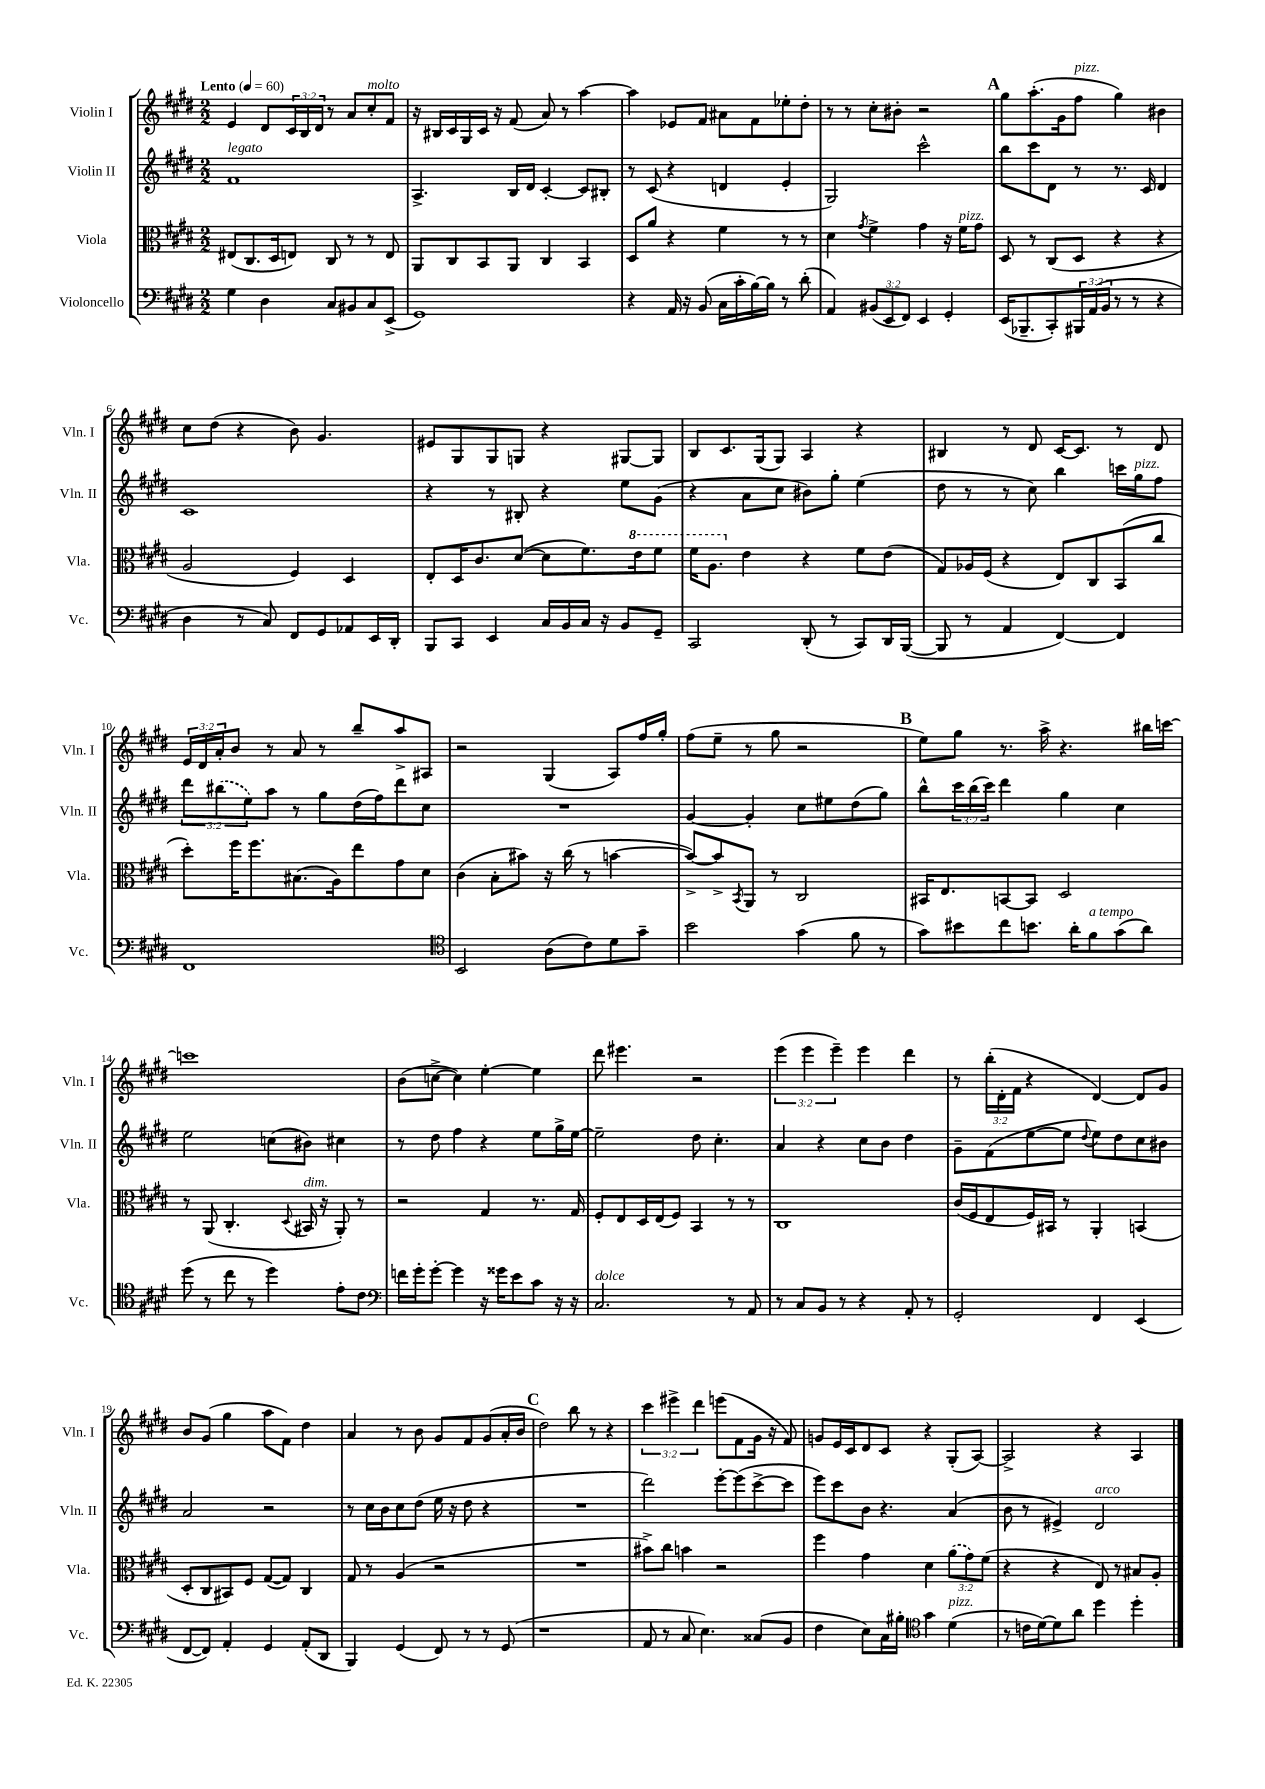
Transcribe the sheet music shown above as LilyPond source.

<<
\new StaffGroup <<
\new Staff = "s0" \with { instrumentName = "Violin I" shortInstrumentName = "Vln. I" } {
    \clef treble \key e \major \numericTimeSignature \time 2/2 \override Staff.TupletNumber.text = #tuplet-number::calc-fraction-text \tempo "Lento" 4 = 60
    e'4 dis'8 \tuplet 3/2 { cis'16 b16 dis'16 } r8 a'8 cis''8-.^\markup { \italic "molto" } fis'8 |
    r16 bis16 cis'16 gis16 cis'16 r16 fis'8( a'8) r8 a''4~ |
    a''4 ees'8 fis'8 ais'8 fis'8 ees''8-. dis''8-. |
    r8 r8 cis''8-. bis'8-. r2 |
    \mark \markup { \bold "A" } gis''8 a''8.-.( gis'16 fis''8^\markup { \italic "pizz." } gis''4) bis'4 |
    cis''8 dis''8( r4 b'8) gis'4. |
    eis'8 gis8 gis8 g8 r4 gis8~ gis8 |
    b8 cis'8. gis16( gis8) a4 r4 |
    bis4 r8 dis'8 cis'16~ cis'8. r8 dis'8 |
    \tuplet 3/2 { e'16 dis'16 a'16-. } b'8 r8 a'8 r8 b''8-- a''8-> ais8 |
    r2 gis4( a8) fis''16 gis''16-. |
    fis''8( e''8-- r8 gis''8 r2 |
    \mark \markup { \bold "B" } e''8) gis''8 r8. a''16-> r4. bis''16 c'''16~ |
    c'''1 |
    b'8( c''8~-> c''4) e''4~-. e''4 |
    dis'''8 eis'''4. r2 |
    \tuplet 3/2 { e'''4( e'''4 e'''4--) } e'''4 dis'''4 |
    r8 \tuplet 3/2 { b''16-.( dis'16-. fis'16 } r4 dis'4~) dis'8 gis'8 |
    b'8 gis'8( gis''4 a''8 fis'8) dis''4 |
    a'4 r8 b'8 gis'8 fis'8 gis'8( a'16-. b'16 |
    \mark \markup { \bold "C" } dis''2) b''8 r8 r4 |
    \tuplet 3/2 { cis'''4 eis'''4-> dis'''4 } e'''8( fis'8 gis'16 r16 fis'8) |
    g'8 e'16 cis'16 dis'8 cis'8 r4 gis8-.( a8~) |
    a2-> r4 a4 \bar "|." |
}
\new Staff = "s1" \with { instrumentName = "Violin II" shortInstrumentName = "Vln. II" } {
    \clef treble \key e \major \numericTimeSignature \time 2/2 \override Staff.TupletNumber.text = #tuplet-number::calc-fraction-text
    fis'1^\markup { \italic "legato" } |
    a4.-> b16 dis'16 cis'4~-. cis'8 bis8-. |
    r8 cis'8( r4 d'4 e'4-. |
    gis2) cis'''2-^ |
    \mark \markup { \bold "A" } b''8 cis'''8 dis'8 r8 r8. cis'16 dis'4 |
    cis'1 |
    r4 r8 bis8-. r4 e''8 gis'8( |
    r4 a'8 cis''8 bis'8) gis''8-. e''4( |
    dis''8 r8 r8 cis''8) b''4 c'''16 gis''16^\markup { \italic "pizz." } fis''8 |
    \tuplet 3/2 { dis'''8 \once \slurDashed bis''8( e''8) } a''8 r8 gis''8 dis''16( fis''16) dis'''8 cis''8 |
    R1 |
    gis'4~ gis'4-. cis''8 eis''8 dis''8( gis''8) |
    \mark \markup { \bold "B" } b''8-^ \tuplet 3/2 { cis'''16 b''16( cis'''16) } dis'''4 gis''4 cis''4 |
    e''2 c''8( bis'8) cis''4 |
    r8 dis''8 fis''4 r4 e''8 gis''16-> e''16~ |
    e''2-- dis''8 cis''4.-. |
    a'4 r4 cis''8 b'8 dis''4 |
    gis'8-- fis'8( e''8~ e''8 \appoggiatura { dis''8 } e''8) dis''8 cis''8 bis'8 |
    a'2 r2 |
    r8 cis''16 b'16 cis''8 dis''8( e''16 r16 dis''8 r4 |
    \mark \markup { \bold "C" } R1 |
    dis'''2) e'''8~-. e'''8( cis'''8~-> cis'''8 |
    e'''8) cis'''8 b'8 r4. a'4( |
    b'8 r8 eis'4->) dis'2^\markup { \italic "arco" } \bar "|." |
}
\new Staff = "s2" \with { instrumentName = "Viola" shortInstrumentName = "Vla." } {
    \clef alto \key e \major \numericTimeSignature \time 2/2 \override Staff.TupletNumber.text = #tuplet-number::calc-fraction-text
    eis8( cis8. dis16 e8) cis8 r8 r8 e8 |
    a,8 cis8 b,8 a,8 cis4 b,4 |
    dis8 a'8 r4 fis'4 r8 r8 |
    dis'4 \acciaccatura { gis'8 } fis'4-> gis'4 r16 fis'16^\markup { \italic "pizz." } gis'8 |
    \mark \markup { \bold "A" } dis8 r8 cis8( dis8 r4 r4 |
    a2 fis4) dis4 |
    e8-. dis16 cis'8. dis'8~( dis'8 fis'8.) \ottava #1 e''16 fis''8 |
    fis''16 a'8. \ottava #0 e'4 r4 fis'8 e'8( |
    gis8) aes16 fis16( r4 e8) cis8 b,8( cis''8 |
    dis''8-.) fis''16 fis''8. bis8.( a16) e''8 gis'8 dis'8 |
    cis'4( b8-. bis'8) r16 cis''16( r8 b'4~ |
    b'8~->) b'8-> \acciaccatura { b,8 } a,8 r8 cis2 |
    \mark \markup { \bold "B" } bis,16 e8. b,8~ b,8 dis2 |
    r8 a,8( cis4.-. \appoggiatura { dis8 } bis,16^\markup { \italic "dim." } r16 a,8-.) r8 |
    r2 gis4 r8. gis16 |
    fis8-. e8 dis16 e16( fis8) b,4 r8 r8 |
    cis1 |
    cis'16( fis16 e8 fis16) bis,16 r8 a,4-. b,4( |
    dis8-. cis8 bis,8) fis8 gis8~( gis8) cis4 |
    gis8 r8 a4( r2 |
    \mark \markup { \bold "C" } R1 |
    bis'8->) cis''8 b'4 r2 |
    fis''4 gis'4 dis'4 \tuplet 3/2 { \once \slurDashed a'8( gis'8) fis'8( } |
    r4 r4 e8) r8 bis8 a8-. \bar "|." |
}
\new Staff = "s3" \with { instrumentName = "Violoncello" shortInstrumentName = "Vc." } {
    \clef bass \key e \major \numericTimeSignature \time 2/2 \override Staff.TupletNumber.text = #tuplet-number::calc-fraction-text
    gis4 dis4 cis8 bis,8 cis8 e,8->( |
    gis,1) |
    r4 a,16 r16 b,8( cis16 cis'16-. b16~) b16 r8 dis'8-.( |
    a,4) \tuplet 3/2 { bis,8( e,8 fis,8) } e,4 gis,4-. |
    \mark \markup { \bold "A" } e,16( bes,,8.-- cis,8-.) \tuplet 3/2 { bis,,16 a,16( b,16 } r8 r8 r4 |
    dis4 r8 cis8) fis,8 gis,8 aes,8 e,16 dis,16-. |
    b,,8 cis,8 e,4 cis16 b,16 cis16 r16 b,8 gis,8-- |
    cis,2 dis,8-.( r8 cis,8) dis,16 b,,16~( |
    b,,8 r8 a,4 fis,4~) fis,4 |
    fis,1 |
    \clef tenor b,2 a8( cis'8) dis'8 gis'8-- |
    b'2 gis'4( fis'8 r8 |
    \mark \markup { \bold "B" } gis'8) bis'8 cis''8 b'8. a'16-. fis'8^\markup { \italic "a tempo" } gis'8( a'8) |
    dis''8( r8 cis''8 r8 dis''4) e'8-. cis'8 |
    \clef bass f'16 gis'16-. gis'8~-. gis'4 r16 gisis'16 e'8 cis'8 r16 r16 |
    cis2.^\markup { \italic "dolce" } r8 a,8 |
    r8 cis8 b,8 r8 r4 a,8-. r8 |
    gis,2-. fis,4 e,4( |
    fis,8~ fis,8) a,4-. gis,4 a,8-.( dis,8 |
    b,,4) gis,4( fis,8) r8 r8 gis,8( |
    \mark \markup { \bold "C" } r1 |
    a,8 r8 cis8 e4.) cisis8( b,8 |
    fis4 e8) cis16 bis16-. \clef tenor gis'4 dis'4^\markup { \italic "pizz." }( |
    r8 c'16 dis'16~) dis'8 a'8 dis''4 dis''4-. \bar "|." |
}
>>
>>
